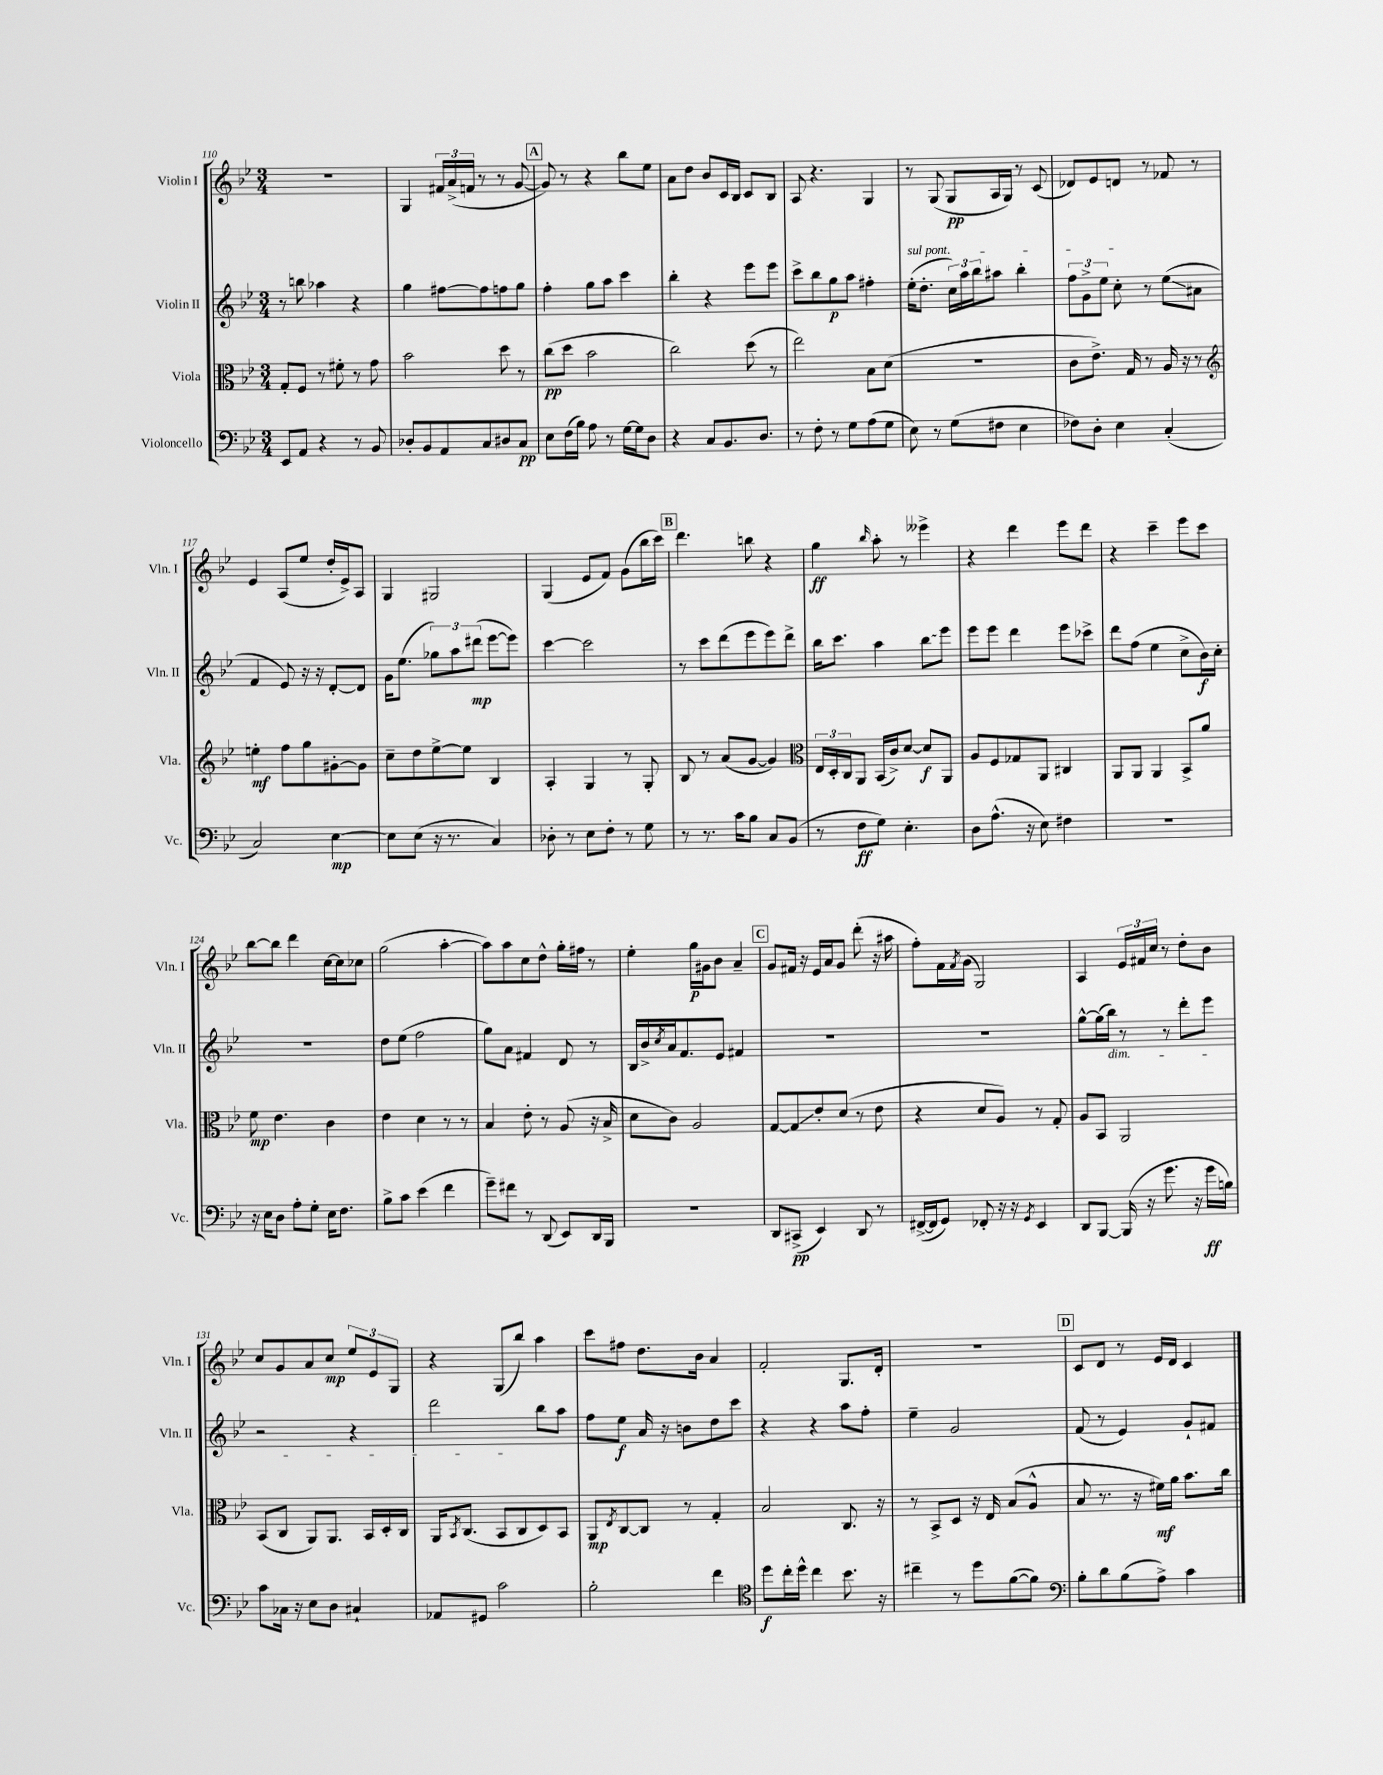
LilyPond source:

<<
\new StaffGroup <<
\new Staff = "s0" \with { instrumentName = "Violin I" shortInstrumentName = "Vln. I" } {
    \clef treble \key bes \major \numericTimeSignature \time 3/4
    R2. |
    g4 \tuplet 3/2 { fis'16 a'16->( f'16 } r8 r8 g'8~ |
    \mark \markup { \box "A" } g'8) r8 r4 bes''8 ees''8 |
    a'8 d''8 bes'8 c'16 bes16 c'8 bes8 |
    a8 r4. g4 |
    r8 g8( g8\pp a16 g16) r8 c'8( |
    des'8) ees'8 d'8 r8 fes'8 r8 |
    ees'4 a8( ees''8 d''16-. ees'16->) a8 |
    g4 gis2 |
    g4( ees'8 f'8) g'8( bes''16 c'''16) |
    \mark \markup { \box "B" } d'''4. b''8 r4 |
    g''4\ff \grace { bes''16 } a''8-. r8 eeses'''4-> |
    r4 d'''4 ees'''8 d'''8 |
    r4 c'''4-- ees'''8 c'''8 |
    bes''8~ bes''8 d'''4 c''16~ c''16 ces''8 |
    g''2( a''4~-. |
    a''8) a''8 c''8 d''8-^ g''16-. fis''16 r8 |
    ees''4-. g''16\p gis'16 bes'8 a'4-- |
    \mark \markup { \box "C" } g'8 fis'16 r16 ees'16 a'16 g'8 d'''8-.( r16 ais''16 |
    f''8-.) f'16 \acciaccatura { f'8 } g'16( g2) |
    a4 \tuplet 3/2 { ees'16 fis'16 c''16 } r8 d''8-. bes'8 |
    c''8 g'8 a'8 c''8\mp \tuplet 3/2 { ees''8 ees'8 g8 } |
    r4 g8( bes''8) a''4 |
    c'''8 fis''8 d''8. bes'16 a'4 |
    f'2-. g8. d'16-. |
    R2. |
    \mark \markup { \box "D" } c'8 d'8 r8 ees'16 d'16 c'4 \bar "|." |
}
\new Staff = "s1" \with { instrumentName = "Violin II" shortInstrumentName = "Vln. II" } {
    \clef treble \key bes \major \numericTimeSignature \time 3/4
    r8 b''8 aes''4 r4 |
    g''4 fis''8~ fis''8 f''8 g''8 |
    \mark \markup { \box "A" } f''4-. g''8 a''8 c'''4 |
    bes''4-. r4 ees'''8 ees'''8 |
    c'''8-> bes''8 g''8\p a''8 fis''4-. |
    \once \override TextSpanner.bound-details.left.text = \markup { \italic "sul pont." } ees''16-.\startTextSpan( d''8.-. \tuplet 3/2 { c''16) a''16 bes''16 } ais''8 bes''4-. |
    \tuplet 3/2 { f''8 g'8-> ees''8 } c''8-.\stopTextSpan r8 ees''8\glissando( ais'8 |
    f'4 ees'8) r16 r16 d'8~-. d'8 |
    g'16 ees''8.( \tuplet 3/2 { ges''8) a''8 dis'''8\mp( } ees'''8~ ees'''8) |
    c'''4~ c'''2 |
    \mark \markup { \box "B" } r8 c'''8 d'''8( ees'''8 ees'''8) d'''8-> |
    bes''16 c'''8. a''4 \once \override Glissando.style = #'zigzag bes''8\glissando ees'''8 |
    ees'''8 ees'''8 d'''4 ees'''8 ces'''8-> |
    d'''8 f''8( ees''4 c''8-> bes'16\f) c''16-. |
    R2. |
    d''8 ees''8( f''2 |
    g''8) a'8 fis'4 d'8 r8 |
    bes16 bes'16-> \acciaccatura { c''8 } a'16 f'8. ees'8 fis'4 |
    \mark \markup { \box "C" } R2. |
    R2. |
    g''8~-^ g''16( bes''16\dim) r8 r8 d'''8-. ees'''8 |
    r2 r4 |
    d'''2\! bes''8 a''8 |
    f''8 ees''8\f a'16 r16 b'8 d''8 c'''8 |
    r4 r4 a''8 f''8-. |
    ees''4-- g'2 |
    \mark \markup { \box "D" } f'8( r8 ees'4) g'8-! fis'8 \bar "|." |
}
\new Staff = "s2" \with { instrumentName = "Viola" shortInstrumentName = "Vla." } {
    \clef alto \key bes \major \numericTimeSignature \time 3/4
    g8-. f8 r8 fis'8-. r8 g'8 |
    bes'2 d''8 r8 |
    \mark \markup { \box "A" } c''8\pp( d''8 bes'2 |
    c''2) d''8( r8 |
    ees''2) bes8 d'8( |
    R2. |
    c'8 ees'8.->) g16 r8 a16 r16 r8 |
    \clef treble e''4-.\mf f''8 g''8 gis'8~-. gis'8 |
    c''8-- d''8 ees''8~-> ees''8 bes4 |
    a4-. g4 r8 g8-. |
    \mark \markup { \box "B" } bes8 r8 a'8( g'8~ g'4) |
    \clef alto \tuplet 3/2 { ees16 d16-. c16 } a,8 bes,16( c'16->) d'8~ d'8\f a,8 |
    a8 f8 ges8 a,8 cis4 |
    a,8 a,8 a,4 bes,8-> a'8 |
    f'8\mp ees'4. c'4 |
    ees'4 d'4 r8 r8 |
    bes4 ees'8-. r8 a8( r16 bes16-> |
    d'8 c'8) a2 |
    \mark \markup { \box "C" } g8~ g8\glissando ees'8-. d'8( r8 ees'8 |
    r4 d'8 a8) r8 g8-. |
    a8 bes,8 a,2 |
    bes,8( c8 a,8) a,8. bes,16 d16-. c16 |
    a,16 \acciaccatura { bes,8 } c8.( bes,8 c8 d8) bes,8 |
    a,8\mp \acciaccatura { ees8 } c8~ c8 r8 g4-. |
    bes2 c8. r16 |
    r8 bes,8-> d8 r16 ees16 bes8( a8-^ |
    \mark \markup { \box "D" } bes8 r8. r16 fis'16\mf) a'16 bes'8. c''16 \bar "|." |
}
\new Staff = "s3" \with { instrumentName = "Violoncello" shortInstrumentName = "Vc." } {
    \clef bass \key bes \major \numericTimeSignature \time 3/4
    ees,8 a,8 r4 r8 bes,8 |
    des8-. bes,8 a,8 c8 dis8 c8\pp |
    \mark \markup { \box "A" } ees8 f16( bes16) a8 r8 g16~ g16 d8 |
    r4 c8 bes,8. d8. |
    r8 f8-. r8 g8 a8( g8 |
    ees8) r8 g8( fis8 ees4 |
    fes8) d8-. ees4 c4-.( |
    c2) ees4~\mp |
    ees8 ees8( r16 r8. c4) |
    des8-. r8 ees8 f8-. r8 g8 |
    \mark \markup { \box "B" } r8 r8. c'16 bes8 c8 bes,8( |
    r8 f8\ff g8) ees4.-. |
    d8 a8.-^( r16 ees8) fis4 |
    R2. |
    r16 ees16 d8 a8-. g8-. ees16 f8. |
    bes8-> c'8 ees'4( f'4 |
    g'8--) fis'8 r8 d,8( ees,8) d,16 bes,,16 |
    R2. |
    \mark \markup { \box "C" } d,8 cis,8->\pp( ees,4) d,8 r8 |
    fis,16~->( fis,16 g,8) fes,8-. r16 r16 \acciaccatura { g,8 } ees,4 |
    d,8 bes,,8~ bes,,16( r16 g'8. r16 g'16\ff b16) |
    c'8 ces16 r16 ees8 d8 cis4-! |
    aes,8 gis,8 c'2 |
    bes2-. f'4 |
    \clef tenor d''8\f c''16-. d''16-^ c''4 bes'8. r16 |
    cis''4-- r8 d''8 f'8~( f'8) |
    \mark \markup { \box "D" } \clef bass bes8-. d'8 bes8( a8->) c'4 \bar "|." |
}
>>
>>
\layout { \context { \Score currentBarNumber = #110 } }
